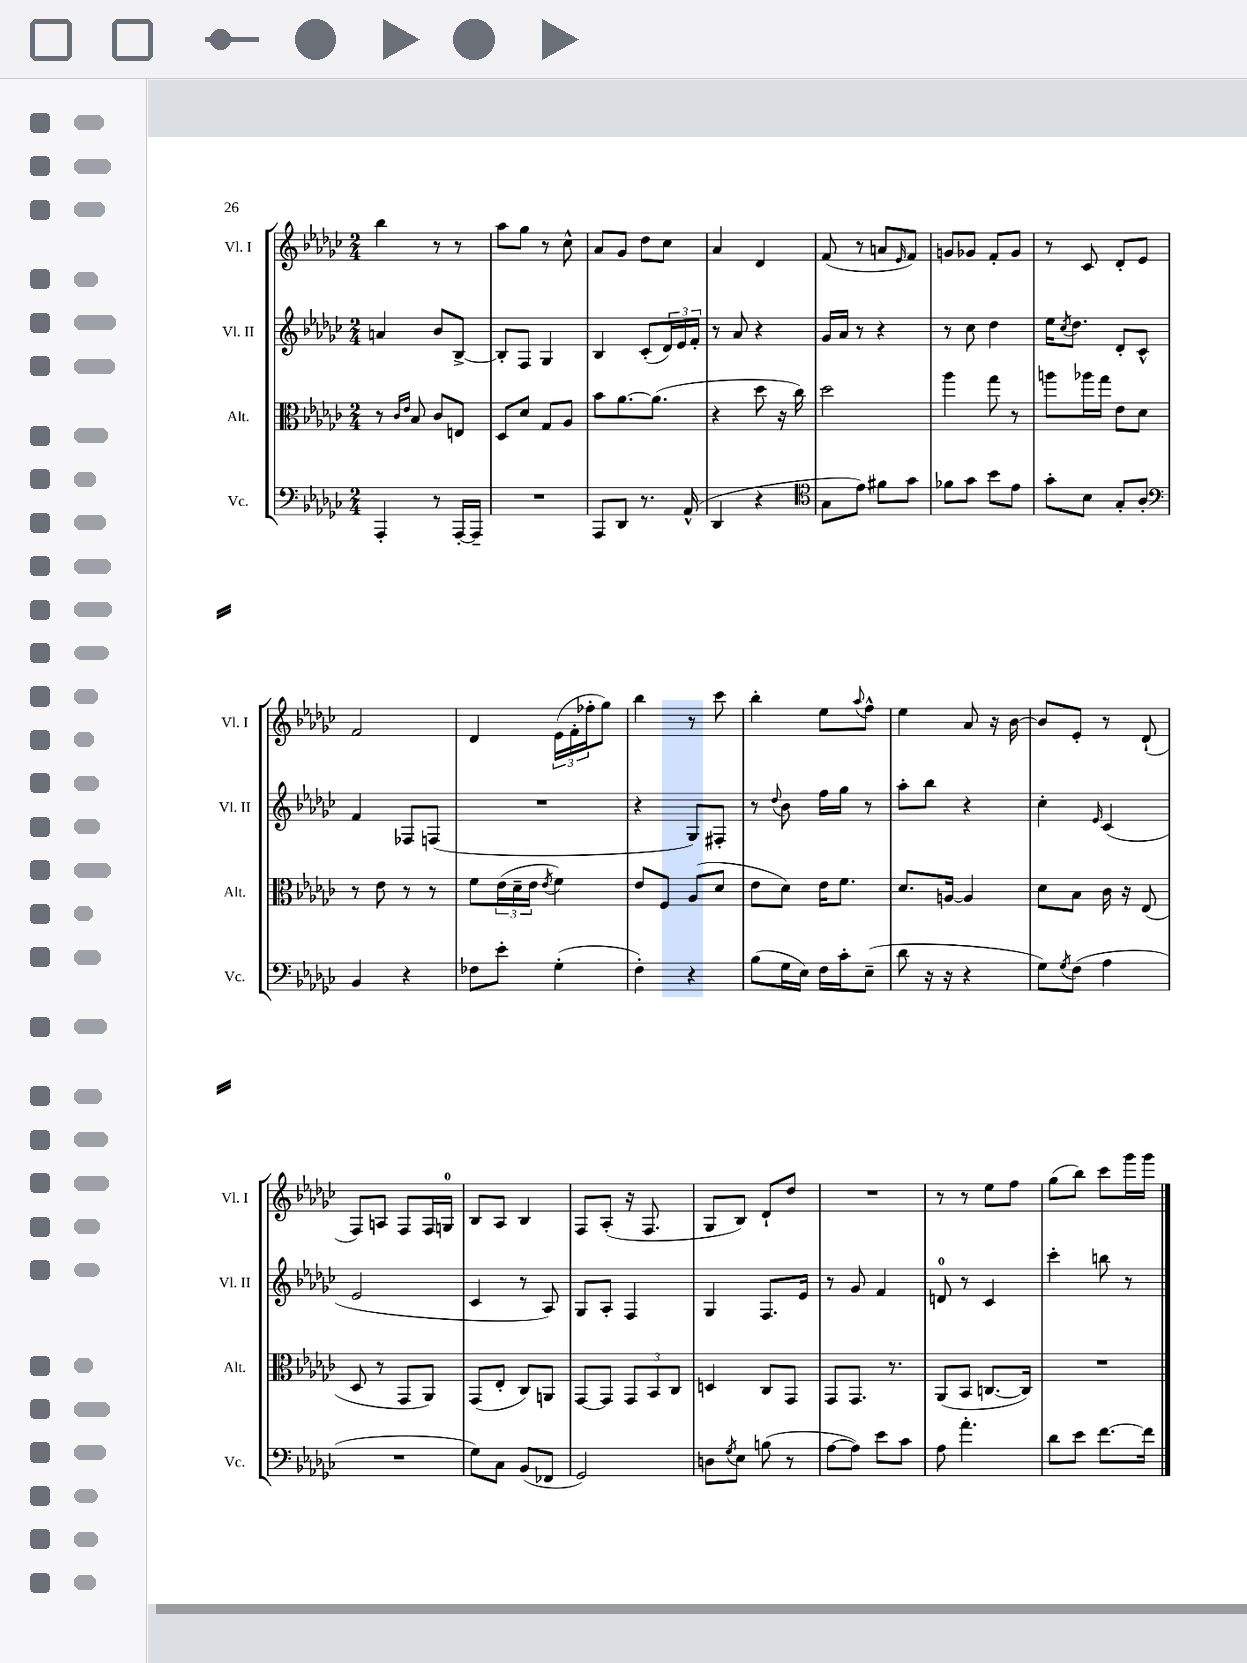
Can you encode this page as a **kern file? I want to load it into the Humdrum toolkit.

**kern	**kern	**kern	**kern
*part4	*part3	*part2	*part1
*staff4	*staff3	*staff2	*staff1
*I"Vc.	*I"Alt.	*I"Vl. II	*I"Vl. I
*I'Vc.	*I'Alt.	*I'Vl. II	*I'Vl. I
*clefF4	*clefC3	*clefG2	*clefG2
*k[b-e-a-d-g-c-]	*k[b-e-a-d-g-c-]	*k[b-e-a-d-g-c-]	*k[b-e-a-d-g-c-]
*M2/4	*M2/4	*M2/4	*M2/4
=20	=20	=20	=20
4AAA-'/	8r	4an/	4bb-\
.	16qqc-/LL	.	.
.	16qqe-/JJ	.	.
.	8B-/	.	.
8r	8c-/L	8b-/L	8r
[16AAA-'/LL	8En/J	[8B-^/J	8r
16AAA-~/JJ]	.	.	.
=21	=21	=21	=21
2r	8D-/L	8B-'/L]	8aa-\L
.	8d-/J	8F/J	8gg-\J
.	8G-/L	4G-/	8r
.	8A-/J	.	8cc-^^\
=22	=22	=22	=22
8AAA-/L	8b-\L	4B-/	8a-/L
8DD-/J	[8.a-\	.	8g-/J
8.r	.	(8c-'/L	8dd-\L
.	(8.a-\J]	.	.
.	.	24d-/L)	8cc-\J
.	.	24e-/	.
(16AA-^^/	.	.	.
.	.	24f'/JJ	.
=23	=23	=23	=23
4DD-/	4r	8r	4a-/
.	.	8a-/	.
4r	8dd-\	4r	4d-/
.	16r	.	.
.	16cc-\)	.	.
=24	=24	=24	=24
*clefC4	*	*	*
8G-\L	2dd-\	16g-/LL	(8f/
.	.	16a-/JJ	.
8e-\J)	.	8r	8r
8f#X\L	.	4r	8an/L
.	.	.	16qqe-/
8g-\J	.	.	8f/J)
=25	=25	=25	=25
8f-X\L	4aa-\	8r	8gn/L
8g-\J	.	8cc-\	8g-X/J
8b-\L	8gg-\	4dd-\	8f'/L
8e-\J	8r	.	8g-/J
=26	=26	=26	=26
8g-'\L	8aan\L	16ee-\KL	8r
.	.	8qcc-/	.
.	.	8.dd-\J	.
8B-\J	16aa-X\L	.	8c-/
.	16gg-\JJ	.	.
8G-'/L	8e-\L	8d-'/L	8d-'/L
8A-'/J	8d-\J	8c-^^/J	8e-/J
!!LO:LB:g=z
=27	=27	=27	=27
*clefF4	*	*	*
4BB-/	8r	4f/	2f/
.	8e-\	.	.
4r	8r	8F-X/L	.
.	8r	(8Fn/J	.
=28	=28	=28	=28
8F-X\L	8f\L	2r	4d-/
8e-'\J	(24e-\L	.	.
.	24d-~\	.	.
.	24e-\JJ	.	.
.	8qe-/	.	.
(4G-'\	4f\)	.	(24e-\LL
.	.	.	24f'\
.	.	.	24ff-X'\J
.	.	.	8gg-\J)
=29	=29	=29	=29
4F'\)	8e-/L	4r	4bb-\
.	8F/J	.	.
4r	(8A-/L	8G-/L)	8r
.	8d-/J	8F#X'/J	8ccc-\
=30	=30	=30	=30
(8B-\L	8e-\L	8r	4bb-'\
.	.	8qqdd-/	.
16G-\L	8d-\J)	8b-\	.
16E-\JJ)	.	.	.
16F\LL	16e-\KL	16ff\LL	8ee-\L
16c-'\J	8.f\J	16gg-\JJ	.
.	.	.	8qqaa-/
(8E-~\J	.	8r	8ff^^\J
=31	=31	=31	=31
8d-\	8.d-/L	8aa-'\L	4ee-\
16r	.	8bb-\J	.
16r	[16An/Jk	.	.
4r	4A/]	4r	8a-/
.	.	.	16r
.	.	.	[16b-\
=32	=32	=32	=32
8G-\L)	8d-\L	4cc-'\	8b-/L]
8qG-/	.	.	.
(8F\J	8B-\J	.	8e-'/J
.	.	16qqe-/	.
4A-\	16c-\	(4c-/	8r
.	16r	.	.
.	(8E-/	.	(8d-`/
!!LO:LB:g=z
=33	=33	=33	=33
2r	8D-/	2e-/	8F/L)
.	8r	.	8An/J
.	8GG-/L	.	8F/L
.	8AA-/J)	.	16F/L
.	.	.	16Gn/JJ
=34	=34	=34	=34
8G-\L)	(8GG-/L	4c-/	8B-/L
8C-\J	8E-'/J	.	8A-/J
(8BB-/L	8C-/L)	8r	4B-/
8FF-X/J	8AAn/J	8A-/)	.
=35	=35	=35	=35
2GG-/)	[8GG-/L	8G-/L	8F/L
.	8GG-/J]	8A-'/J	(8A-'/J
.	12GG-/L	4F/	16r
.	.	.	8.F/
.	12BB-/	.	.
.	12C-/J	.	.
=36	=36	=36	=36
8Dn\L	4Dn/	4G-/	8G-/L
8qG-/	.	.	.
8E-\J	.	.	8B-/J)
(8Bn\	8C-/L	8.F/L	8d-`/L
8r	8GG-/J	.	8dd-/J
.	.	16e-/Jk	.
=37	=37	=37	=37
[8A-\L	8GG-/L	8r	2r
8A-\J])	8.GG-/J	8g-/	.
8e-\L	.	4f/	.
.	8.r	.	.
8c-\J	.	.	.
=38	=38	=38	=38
8A-\	(8AA-/L	8dn/	8r
4.a-'\	8BB-/J	8r	8r
.	[8.Cn/L	4c-/	8ee-\L
.	.	.	8ff\J
.	16C/Jk])	.	.
=39	=39	=39	=39
8d-\L	2r	4ccc-'\	(8gg-\L
8e-\J	.	.	8bb-\J)
[8.f\L	.	8bbn\	8ccc-\L
.	.	8r	16ggg-\L
16f\Jk]	.	.	16ggg-\JJ
==	==	==	==
*-	*-	*-	*-
